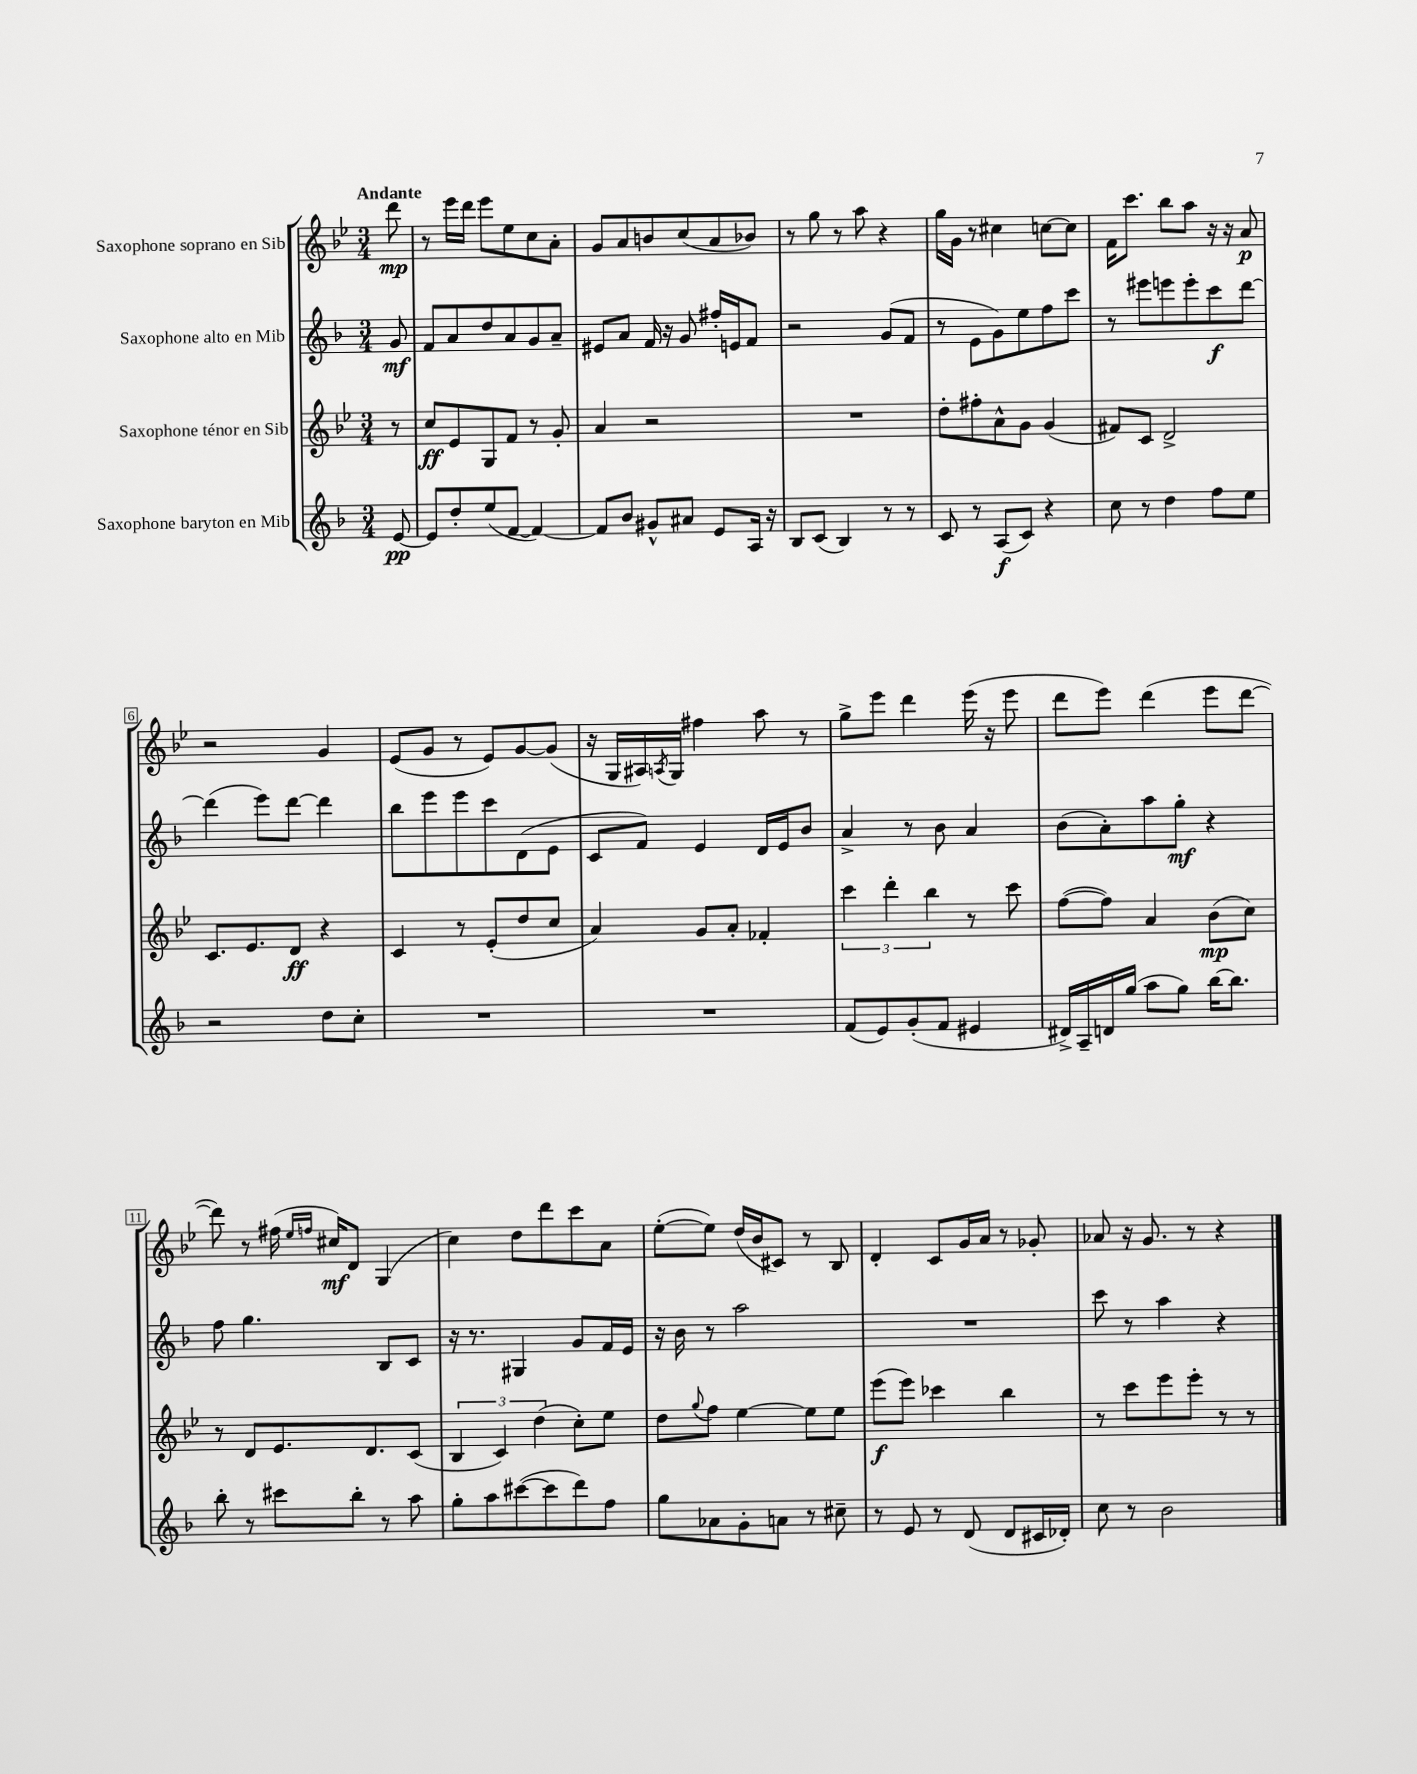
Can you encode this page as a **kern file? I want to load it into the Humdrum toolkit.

**kern	**kern	**kern	**kern
*staff4	*staff3	*staff2	*staff1
*clefG2	*clefG2	*clefG2	*clefG2
*k[b-]	*k[b-e-]	*k[b-]	*k[b-e-]
*M3/4	*M3/4	*M3/4	*M3/4
[8e	8r	8g	8ddd
=	=	=	=
8e]	8cc	8f	8r
8dd'	8e-	8a	16eee-
.	.	.	16ddd
(8ee	8G	8dd	8eee-
[8f	8f	8a	8ee-
4f_)	8r	8g	8cc
.	8g'	8a~	8a'
=	=	=	=
8f]	4a	8e#	8g
8b-	.	8a	8a
8g#^^	2r	16f	8b
.	.	16r	.
8a#	.	8g	(8cc
8e	.	16ff#'	8a
.	.	16e	.
16A	.	8f	8b-)
16r	.	.	.
=	=	=	=
8B-	2.r	2r	8r
(8c	.	.	8gg
4B-)	.	.	8r
.	.	.	8aa
8r	.	(8g	4r
8r	.	8f	.
=	=	=	=
8c	8dd'	8r	16gg
.	.	.	16g
8r	8ff#'	8e	8r
(8A	8a^^	8g)	4cc#
8c)	8g	8ee	.
4r	(4g	8ff	[8cc
.	.	8ccc	8cc]
=	=	=	=
8cc	8f#)	8r	16f
.	.	.	8.ccc
8r	8c	8eee#	.
4dd	2d^	8eee	8bb-
.	.	8eee'	8aa
8ff	.	8ccc	16r
.	.	.	16r
8ee	.	[8ddd	8a
=	=	=	=
2r	8.c	(4ddd]	2r
.	8.e-	.	.
.	.	8eee)	.
.	8d	[8ddd	.
8dd	4r	4ddd]	4g
8cc'	.	.	.
=	=	=	=
2.r	4c	8bb-	(8e-
.	.	8eee	8g
.	8r	8eee	8r
.	(8e-'	8ccc	8e-)
.	8dd	(8d	[8g
.	8cc	8e	(8g]
=	=	=	=
2.r	4a)	8c	16r
.	.	.	16G
.	.	8f)	16A#)
.	.	.	8qA
.	.	.	16G
.	8g	4e	4ff#
.	8a'	.	.
.	4f-'	16d	8aa
.	.	16e	.
.	.	8b-	8r
=	=	=	=
(8f	6ccc	4a^	8gg^
8e)	.	.	8eee-
.	6ddd'	.	.
(8g'	.	8r	4ddd
.	6bb-	.	.
8f	.	8b-	.
4e#	8r	4a	(16eee-
.	.	.	16r
.	8ccc	.	8eee-
=	=	=	=
16d#^)	([8ff	(8b-	8ddd
16A~	.	.	.
16d	8ff])	8a')	8eee-)
(16gg	.	.	.
8aa	4a	8aa	(4ddd
8gg)	.	8gg'	.
[16bb-	(8b-	4r	8eee-
8.bb-]	.	.	.
.	8cc)	.	[8ddd
=	=	=	=
8bb-'	8r	8ff	8ddd])
8r	8d	4.gg	8r
8ccc#	8.e-	.	(16ff#
.	.	.	16qqee-
.	.	.	16qqff
.	.	.	16cc#)
8bb-'	.	.	8d
.	8.d	.	.
8r	.	8B-	(4G
8aa	(8c	8c	.
=	=	=	=
8gg'	6B-	16r	4cc)
.	.	8.r	.
8aa	.	.	.
.	6c)	.	.
([8ccc#	.	4G#	8dd
.	(6dd	.	.
8ccc#]	.	.	8ddd
8ddd)	8cc')	8g	8ccc
8ff	8ee-	16f	8a
.	.	16e	.
=	=	=	=
8gg	8dd	16r	([8ee-'
.	.	16b-	.
.	8qqgg	.	.
8a-	8ff	8r	8ee-])
8g'	[4ee-	2aa	(16dd
.	.	.	16b-
8a	.	.	8c#)
8r	8ee-]	.	8r
8cc#~	8ee-	.	8B-
=	=	=	=
8r	(8eee-	2.r	4d'
8e	8eee-)	.	.
8r	4ccc-	.	8c
(8d	.	.	16g
.	.	.	16a
8d	4bb-	.	8r
16c#	.	.	8g-'
16d-')	.	.	.
=	=	=	=
8cc	8r	8ccc	8a-
8r	8ccc	8r	16r
.	.	.	8.g
2b-	8eee-	4aa	.
.	8eee-'	.	8r
.	8r	4r	4r
.	8r	.	.
==	==	==	==
*-	*-	*-	*-
